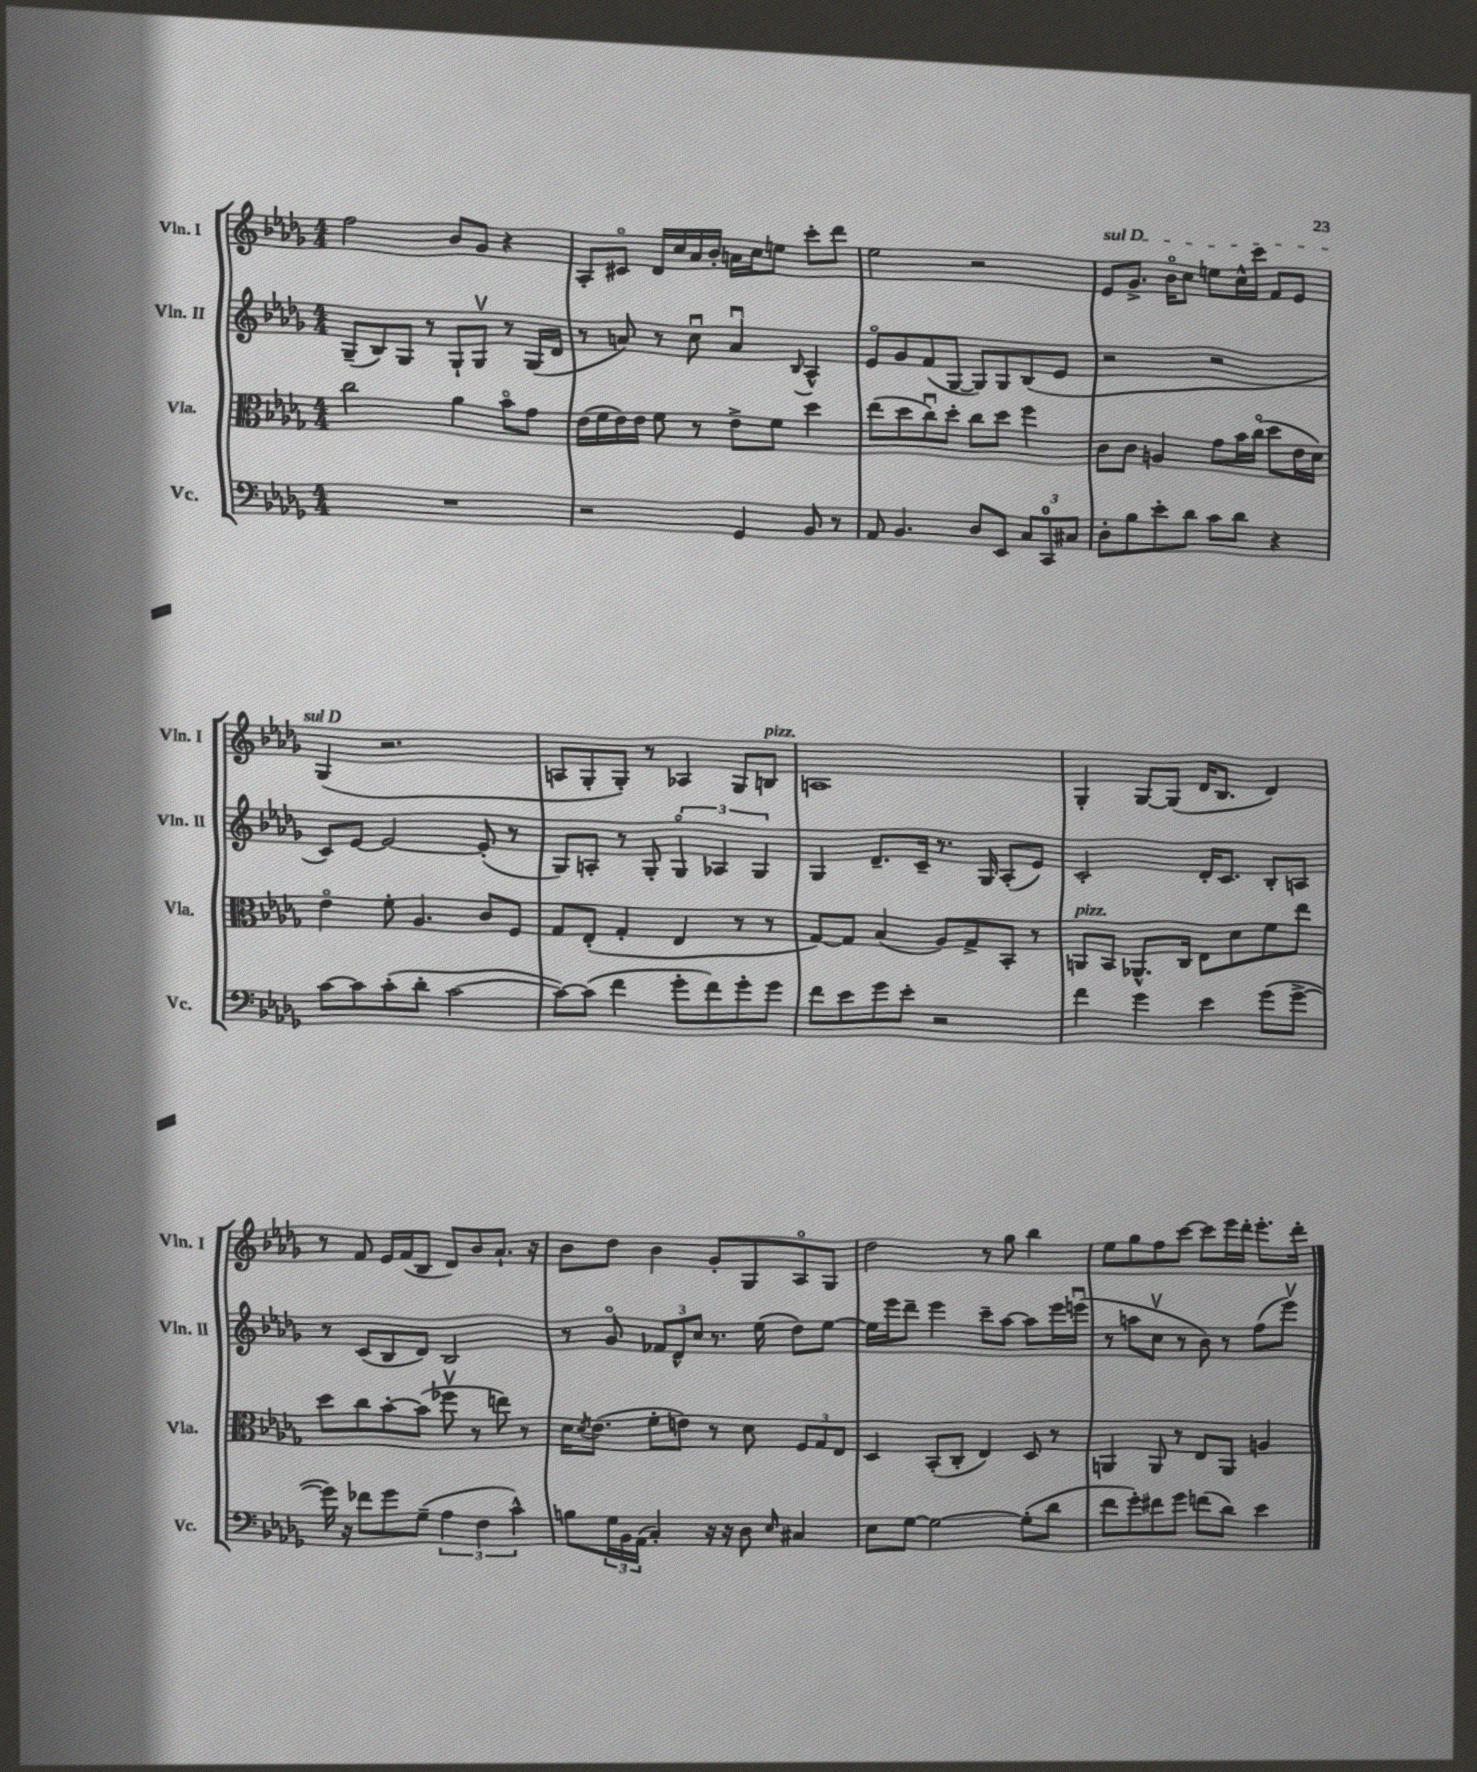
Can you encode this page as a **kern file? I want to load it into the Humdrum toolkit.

**kern	**kern	**kern	**kern
*part4	*part3	*part2	*part1
*staff4	*staff3	*staff2	*staff1
*I"Vc.	*I"Vla.	*I"Vln. II	*I"Vln. I
*I'Vc.	*I'Vla.	*I'Vln. II	*I'Vln. I
*clefF4	*clefC3	*clefG2	*clefG2
*k[b-e-a-d-g-]	*k[b-e-a-d-g-]	*k[b-e-a-d-g-]	*k[b-e-a-d-g-]
*M4/4	*M4/4	*M4/4	*M4/4
=30	=30	=30	=30
1r	2cc\	(8G-~/L	2ff\
.	.	8B-/)	.
.	.	8G-/J	.
.	.	8r	.
.	4a-\	8G-`/L	8b-/L
.	.	8G-v/J	8g-/J
.	8b-\L	8r	4r
.	8g-\J	(16G-/LL	.
.	.	16d-/JJ	.
=31	=31	=31	=31
2r	(16e-\LL	8r	8A-'/L
.	16f\	.	.
.	16e-\)	8an/)	8c#X/J
.	16e-\JJ	.	.
.	8f\	8r	16d-/LL
.	.	.	16cc/
.	8r	8ccu\	16a-/
.	.	.	16b-'/JJ
4GG-/	8e-^\L	4au/	16an\LL
.	.	.	16cc\J
.	8f\J	.	8een\J
.	.	8qqB-/	.
8BB-/	4dd-\	4A-^^/	8ccc'\L
8r	.	.	8ddd-\J
=32	=32	=32	=32
8AA-/	(8ee-\L	8e-/L	2ee-\
4.BB-/	8dd-\	8g-/	.
.	8ccu\)	(8f/	.
.	8dd-'\J	[8G-/J	.
8D-/L	8cc\L	8G-/L])	2r
8EE-/J	8dd-\J	8G-/	.
12C/L	4ff\	(8B-/	.
12CC/	.	.	.
.	.	8e-/J	.
12C#X/J	.	.	.
=33	=33	=33	=33
!	!	!	!LO:TX:a:i:t=sul D
8D-'\L	8c\L	2r	8e-/L
8B-\	8c\J	.	8.g-^/J
8e-'\	4An/	.	.
.	.	.	16b-\KL
8d-\J	.	.	8cc\J
8c\L	8g-\L	2r	8een\L
8d-\J	16b-\L	.	16cc^^\L
.	(16cc\JJ	.	16ccc\JJ
4r	8dd-\L	.	8f/L
.	16e-\L	.	8e-/J
.	16d-\JJ)	.	.
!!LO:LB:g=z
=34	=34	=34	=34
[8c\L	4e-\	8c/L)	(4G-/
8c\]	.	[8e-/J	.
(8c'\	8f'\	2e-/_	2.r
8d-'\J	4.A-/	.	.
[2c\	.	.	.
.	8c/L	(8e-'/]	.
.	8F/J	8r	.
=35	=35	=35	=35
8c\L_)	8G-/L	8G-/L)	8An/L
(8c\J]	(8E-'/J	8An'/J	8G-'/
4f\	4G-'/	8r	8G-'/J)
.	.	8G-'/	8r
8g-'\L	4E-/	6G-/	4A-X/
8f\)	.	.	.
.	.	6A-X/	.
8g-'\	8r	.	8G-/L
.	.	6G-/	.
!	!	!	!LO:TX:a:i:t=pizz.
8g-\J	8r	.	8Bn/J
=36	=36	=36	=36
8f\L	[8G-/L)	4G-/	1An
8e-\	8G-/J]	.	.
8g-\	(4B-/	8.d-~/L	.
8e-'\J	.	.	.
.	.	16c~/Jk	.
2r	8A-/L)	8.r	.
.	8G-^/	.	.
.	.	16G-/	.
.	8BB-'/J	(8A-'/L	.
.	8r	8e-/J)	.
=37	=37	=37	=37
!	!LO:TX:a:i:t=pizz.	!	!
4f\	8AAn/L	2c'/	4G-'/
.	8BB-/J	.	.
4g-\	8.AA-X^^/L	.	[8G-/L
.	.	.	(8G-/J]
.	16C/Jk	.	.
4e-\	8E-\L	16d-'/KL	16d-/KL
.	.	8.c/J	8.B-/J
.	8d-\	.	.
(8g-\L	8f\	8B-'/L	4d-/)
[8g-^\J	8ee-\J	8An/J	.
!!LO:LB:g=z
=38	=38	=38	=38
16g-\])	8dd-\L	8r	8r
16r	.	.	.
8f-X\L	8cc\	(8c/L	8f/
8g-\	[8b-'\	8B-/	16e-/LL
.	.	.	(16f/J
(8G-~\J	(8b-\J]	8d-/J)	8B-/J
6A-\	8ff-Xv\	2B-/	8d-/L)
.	8r	.	8b-/
6F\	.	.	.
.	8een\)	.	8.a-`/J
6c^^\)	.	.	.
.	8r	.	.
.	.	.	16r
=39	=39	=39	=39
8Bn\L	16d-\KL	8r	8b-\L
.	8qd-/	.	.
.	(8.e-\J	.	.
24G-\L	.	8g-/	8dd-\J
24BB-\	.	.	.
(24AA-\JJ	.	.	.
4C'/)	8f'\L	12f-X/L	4b-\
.	.	12d-^^/	.
.	8en\J)	.	.
.	.	12cc/J	.
16r	8r	8.r	8g-'/L
16r	.	.	.
8D-\	8d-\	.	8G-/
.	.	(16ee-\	.
16qqE-/	.	.	.
4C#X/	12F/L	8dd-\L)	8A-/
.	12G-/	.	.
.	.	[8ee-\J	8G-/J
.	12E-/J	.	.
=40	=40	=40	=40
8E-\L	4D-/	16ee-\LL]	2dd-\
.	.	16eee-\J	.
[8G-\J	.	8ddd-~\J	.
2G-\_	(8BB-'/L	4eee-\	.
.	8C'/J	.	.
.	4E-/)	8ccc~\L	8r
.	.	[8aa-\J	8gg-\
(8G-'\L]	8D-/	8aa-\L]	4bb-\
8d-\J	8r	16eee-\L	.
.	.	(16eeenu\JJ	.
=41	=41	=41	=41
8f\L	4AAn/	8r	8ee-\L
8g-'\)	.	8aan\L	8gg-\
8f#X\	8AA/	8ccv\J	8ff\
8g-\J	8r	8r	[8ccc\J
(8fn\L	8E-/L	8b-\)	8ccc\L]
8d-\J)	8AA/J	8r	16eee-\L
.	.	.	16ddd-'\JJ
4e-\	4An/	(8ff\L	8.eee-'\L
.	.	8eee-v\J)	.
.	.	.	16ddd-'\Jk
==	==	==	==
*-	*-	*-	*-
